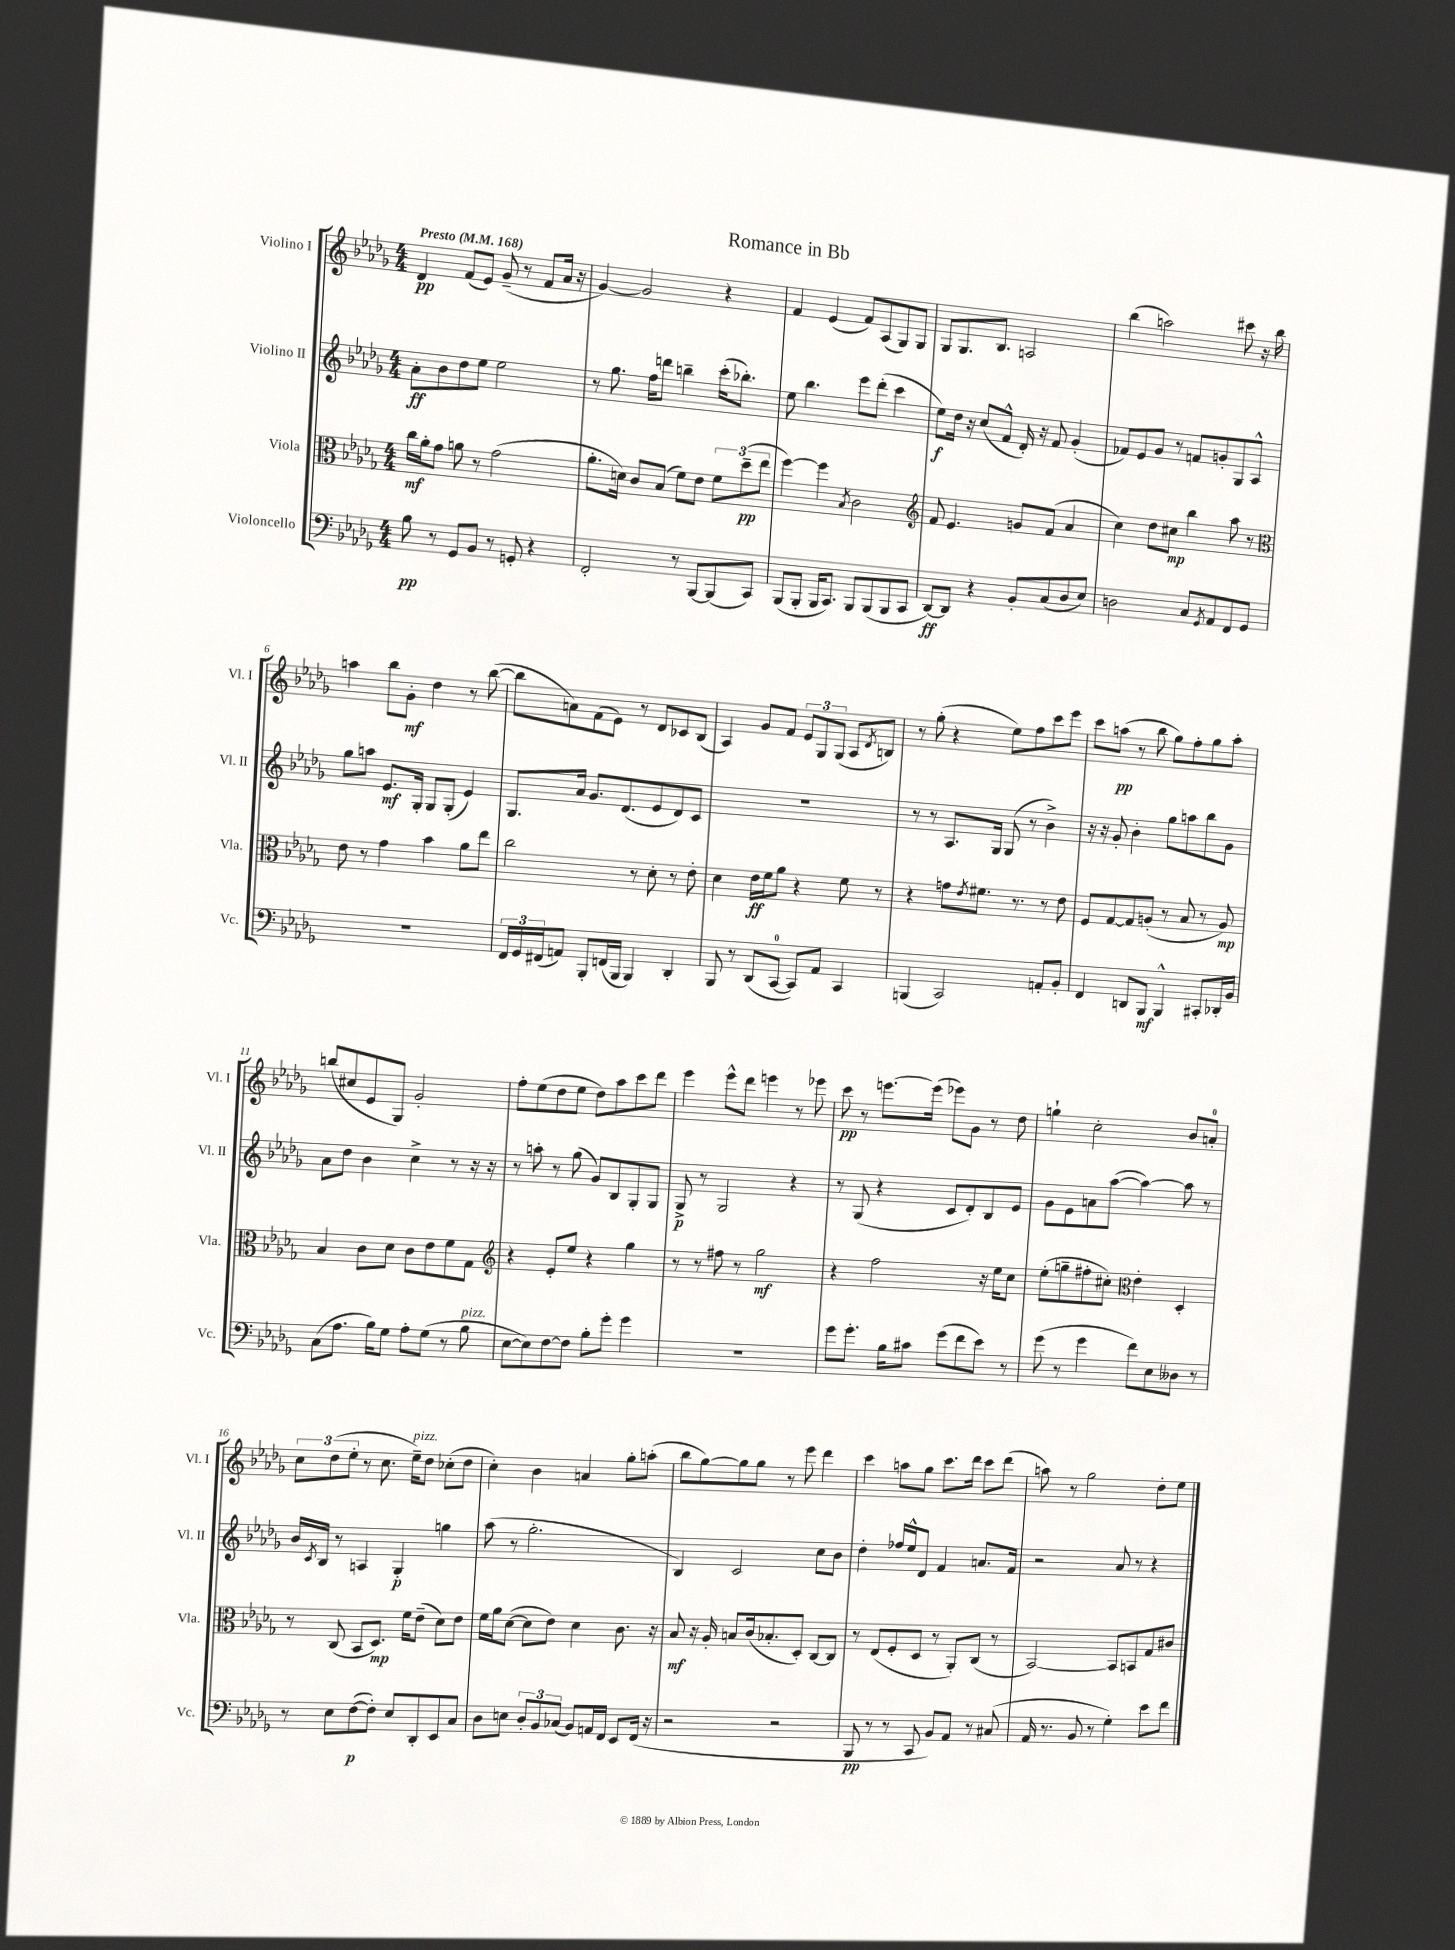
\header { title = "Romance in Bb" }
<<
\new StaffGroup <<
\new Staff = "s0" \with { instrumentName = "Violino I" shortInstrumentName = "Vl. I" } {
    \clef treble \key des \major \numericTimeSignature \time 4/4 \tempo "Presto" 4 = 168
    des'4\pp f'8( ees'8) ges'8--( r8 f'8 aes'16 r16 |
    ges'4~) ges'2 r4 |
    f'4 ees'4( f'8) aes8( ges8) ges8 |
    ges8 ges8. bes8. a2 |
    bes''4( a''2) cis'''8 r16 bes''16 |
    a''4 bes''8 ges'8-.\mf des''4 r8 bes''8~( |
    bes''8 a'8) f'8( ees'8) r8 des'8 ces'8 bes8( |
    aes4) ges'8 f'8 \tuplet 3/2 { ees'8 ges8 ges8( } aes8 \acciaccatura { des'8 } b8) |
    r8 ges''8-.( r4 ees''8) f''8 c'''8 ees'''8 |
    c'''8 a''8\pp( r8 bes''8 ges''8) f''8-. ges''8 a''8-. |
    b''8( cis''8 ees'8 ges8) ges'2-. |
    f''8-. ees''8( des''8 ees''8 des''8) aes''8 c'''8 des'''8 |
    ees'''4 ees'''8-^ des'''8 e'''4 r8 ees'''8 |
    c'''8\pp r8 e'''8.~ e'''16( ees'''8) ges'8 r8 des''8 |
    g''4-! c''2-. bes'8 a'8-0-. |
    \tuplet 3/2 { c''8 des''8( ees''8-. } r8 c''8. ees''16--^\markup { \italic "pizz." }) des''8 ces''8-.( des''8 |
    c''4-.) bes'4 a'4 ges''8-. a''8-.( |
    bes''8 ges''8~) ges''8 ges''8 r8 ees'''8 des'''4 |
    c'''4 a''8 ges''8 c'''8. des'''16 c'''8 des'''8( |
    a''8) r8 ges''2 des''8-. ees''8 \bar "|." |
}
\new Staff = "s1" \with { instrumentName = "Violino II" shortInstrumentName = "Vl. II" } {
    \clef treble \key des \major \numericTimeSignature \time 4/4
    aes'8-.\ff bes'8 des''8 ees''8 ees''2 |
    r8 ges''8. f''16 d'''8 b''4-- c'''16-.( bes''8.-.) |
    ees''8 bes''4. ees'''8 des'''8-.( c'''4 |
    ees''8\f) des''16 r16 c''8( f'8-^ des'16-.) r16 f'8 ges'4-.( |
    fes'8) ees'8 ges'8 r8 f'8 g'8-. ges8 aes8-^ |
    ges''8 a''8 ees'8.\mf ges16-. ges8 ges8-.( ees'4) |
    ges8. aes'16 ges'8. des'8.( ees'8 des'8) c'8 |
    r1 |
    r8 r8 aes8. ges16 ges8( r8 bes'4->) |
    r16 r16 ges'8-. bes'4-. ges''8 a''8 bes''8 ges'8 |
    aes'8 des''8 bes'4 c''4-> r8 r16 r16 |
    r8 a''8-. r8 ges''8( ges'8) bes8 ges8-. ges8 |
    ges8->\p r8 ges2 r4 |
    r8 ges8( r4 c'8 des'8-.) bes8 ees'8 |
    ges'8 ees'8 a'8 aes''8~( aes''4~) aes''8 r8 |
    bes'16 \acciaccatura { c'8 } bes16 r8 a4 ges4-.\p g''4 |
    aes''8( r8 ges''2.-. |
    bes4) c'2 c''8 bes'8 |
    des''4-. fes''16 ees''16-^ des'8 f'4 a'8. f'16 |
    r2 aes'8 r8 r4 \bar "|." |
}
\new Staff = "s2" \with { instrumentName = "Viola" shortInstrumentName = "Vla." } {
    \clef alto \key des \major \numericTimeSignature \time 4/4
    c''16\mf aes'16-. ges'8 a'8 r8 ges'2( |
    aes'8.-. d'16) c'8 bes8( f'8) ees'8 \tuplet 3/2 { f'8 des''8--\pp( ees''8 } |
    f''4~) f''4 \acciaccatura { bes8 } c'2 |
    \clef treble f'8 ees'4. g'8 f'8( aes'4 |
    c''4) des''8 cis''8\mp bes''4 aes''8 r8 |
    \clef alto ees'8 r8 ges'4 bes'4 aes'8 ees''8 |
    c''2 r8 des'8-. r8 ees'8-. |
    des'4 ees'16\ff f'16 aes'8 r4 f'8 r8 |
    r4 g'8 \acciaccatura { ees'8 } fis'8. r8. r8 ees'8 |
    f8 ges8~ ges8 a8-.( r8 bes8 r8 a8\mp) |
    bes4 c'8 des'8 c'8 ees'8 f'8 ges8 |
    \clef treble r4 ees'8-. ees''8 r4 ges''4 |
    r8 r8 fis''8 r8 ges''2\mf |
    r4 f''2 r16 ees''16 c''8 |
    ees''8-.( g''8-- fis''8-. cis''8-.) \clef alto ees'4-. des4-. |
    r8 c8( bes,8 des8.\mp) f'16 ees'8--( des'8) ees'8 |
    f'16 aes'16 des'8~( des'8 ees'8) des'4 c'8. r16 |
    bes8\mf r16 aes16-. b8 c'16( bes8.-. des8-.) c8~ c8 |
    r8 ees8( f8-. des8 r8 aes,8-.) c8( r8 |
    bes,2~) bes,8 b,8 ges8 cis'8 \bar "|." |
}
\new Staff = "s3" \with { instrumentName = "Violoncello" shortInstrumentName = "Vc." } {
    \clef bass \key des \major \numericTimeSignature \time 4/4
    bes8\pp r8 ges,8 bes,8 r8 g,8-. r4 |
    f,2-. r8 bes,,8~ bes,,8( c,8) |
    bes,,8( bes,,8-. bes,,16 c,8.) bes,,8 bes,,8( bes,,8 c,8 |
    des,8~\ff) des,8 r4 bes,8-. c8( des8 ees8) |
    d2 c8 \acciaccatura { ges,8 } aes,8 f,8 ges,8 |
    R1 |
    \tuplet 3/2 { f,16 ges,16 fis,16( } a,8) bes,,8-. f,16( bes,,16 bes,,4) des,4-. |
    bes,,8 r8 des,8( c,8-0~ c,8) aes,8 c,4 |
    b,,4( c,2) a,8-. bes,8-. |
    f,4 d,8 bes,,8\mf bes,,4-^ cis,8-. des,16-. bes,16 |
    c8( aes8. bes16) ges8 aes8-. ges8( r8 bes8^\markup { \italic "pizz." } |
    ees8~ ees8) f8~ f8 bes8-. ges'8-. ges'4 |
    R1 |
    ges'8 ges'8.-. bes16 cis'8 ges'8( f'8 ees'8) r8 |
    ges'8( r8 ges'4 f'8) ees8 deses8 r8 |
    r8 ees8 f8~\p( f8-.) ees8 des,8-. ees,8 c8 |
    des8 e8 \tuplet 3/2 { des8-. bes,8 ces8( } bes,8) a,16 f,16 ees,8 f,16( r16 |
    r2 r2 |
    bes,,8\pp r8 r8 c,8 bes,8) aes,8 r8 cis8( |
    aes,16 r8. bes,8 r8 ges4-.) ees'8 f'8 \bar "|." |
}
>>
>>
